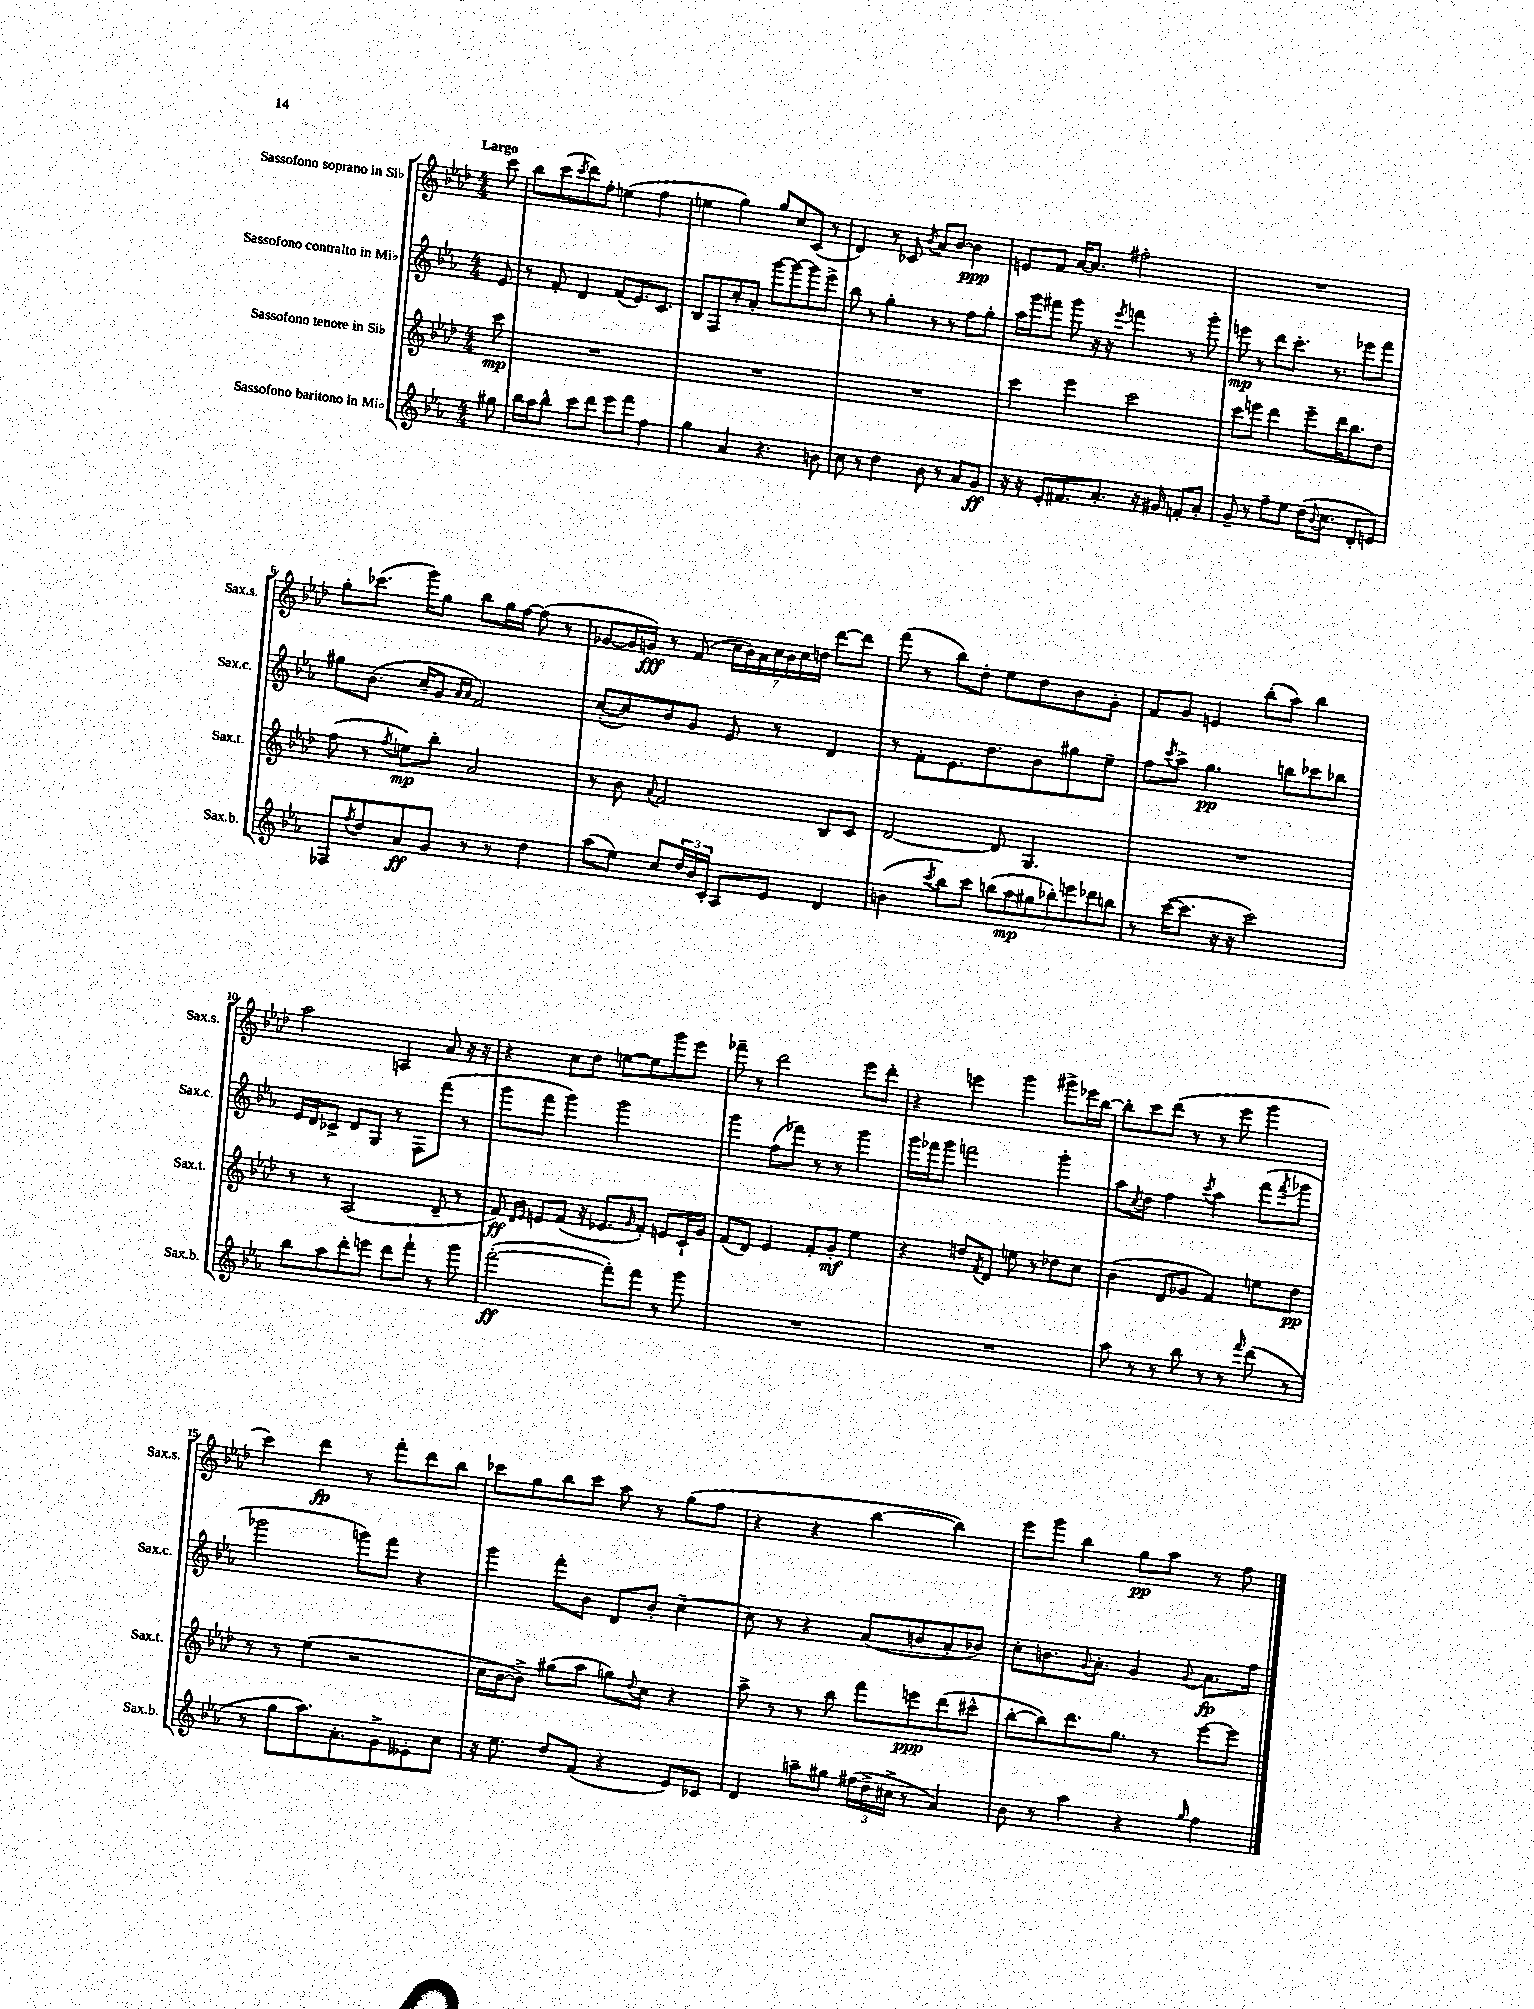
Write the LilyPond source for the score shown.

<<
\new StaffGroup <<
\new Staff = "s0" \with { instrumentName = "Sassofono soprano in Sib" shortInstrumentName = "Sax.s." } {
    \clef treble \key aes \major \numericTimeSignature \time 4/4 \partial 8 \tempo "Largo"
    c'''8 |
    bes''8 c'''8( \acciaccatura { c'''8 } des'''8) f''8-. e''4( f''4 |
    e''4 g''4) g''8 c''8 c'8( r8 |
    des'4) r8 ces'8 \acciaccatura { bes'8 } aes'8 bes'8~ bes'4\ppp |
    e'8 f'8 aes'16~ aes'8. fis''2-. |
    R1 |
    g''8-. ces'''8.( g'''16) g''8 bes''8 g''16 f''16~ f''8( r8 |
    ges'8~ ges'16 g'16\fff) r8 f'8( \tuplet 7/4 { c''16 bes'16) aes'16 c''16 bes'16 c''16 d''16 } des'''8~ des'''8 |
    f'''8( r8 bes''8) des''8-. ees''8 des''8 bes'8 g'8-. |
    f'8 g'8 e'4 bes''8-.( aes''8) bes''4 |
    aes''2 a4 aes'8 r16 r16 |
    r4 c''8 des''8 e''8~ e''8 g'''8 ees'''8 |
    fes'''8-- r8 des'''2 ees'''8 des'''8-. |
    r4 e'''4 g'''4 gis'''8-> ees'''16 bes''16~ |
    bes''8-. c'''8 des'''8( r8 r8 ees'''8 g'''4 |
    c'''4) des'''4\fp r8 f'''8-. des'''8 bes''8 |
    ces'''8 g''8 bes''8 ces'''8 aes''8 r8 g''8( f''8 |
    r4 r4 bes''4~ bes''4) |
    ees'''8 g'''8 bes''4 g''8\pp aes''8 r8 f''8 \bar "|." |
}
\new Staff = "s1" \with { instrumentName = "Sassofono contralto in Mib" shortInstrumentName = "Sax.c." } {
    \clef treble \key ees \major \numericTimeSignature \time 4/4 \partial 8
    ees'8 |
    r8 f'8-. d'4 f'8( ees'8.) c'8. |
    bes8 f8 c''8-. aes'8-. g'''8~ g'''8~ g'''8 ees'''8-> |
    bes''8 r8 g''4-. r8 r8 f''8 g''8-. |
    aes''16 g'''16 fis'''8 g'''8 r16 r16 \acciaccatura { ees'''8 } f'''4 r8 g'''8-. |
    e'''8\mp r8 d'''8 c'''8.-. r8. ees'''8 f'''8 |
    gis''8 bes'8.( c''16-- g'8 \grace { aes'16 aes'16 } f'2) |
    c''8~-.( c''8) bes'8 g'8 ees'8 r8 d'4 |
    r8 f'8-. ees'8. d''8. bes'8 gis''8 ees''8-- |
    f''8 \acciaccatura { c'''8 } aes''8-> g''4.\pp b''8 ces'''8 bes''8 |
    ees'16 d'16 ces'8-> d'8 g8 r8 f8 f'''8( r8 |
    g'''8 f'''8 g'''4) g'''2 |
    g'''4 f''8( fes'''8) r8 r8 g'''4 |
    g'''16 fes'''16 g'''8 f'''2 g'''4-. |
    aes''8 \acciaccatura { c''8 } d''8 f''4 \acciaccatura { c'''8 } aes''4 f'''8( \acciaccatura { f'''8 } ges'''8 |
    ges'''2 g'''8) f'''8 r4 |
    g'''4 f'''8-. bes'8 d'8 bes'8-. c''4~-- |
    c''8 r8 r4 aes'8( b'8 aes'8-. bes'8) |
    c''8-. b'8. \appoggiatura { g'8 } aes'8.-. g'4 \appoggiatura { g'8 } aes'8.\fp f''16 \bar "|." |
}
\new Staff = "s2" \with { instrumentName = "Sassofono tenore in Sib" shortInstrumentName = "Sax.t." } {
    \clef treble \key aes \major \numericTimeSignature \time 4/4 \partial 8
    c'''8\mp |
    R1 |
    R1 |
    R1 |
    c'''4 ees'''4 c'''2 |
    c'''8 e'''8 des'''4 e'''8-- des'''16 bes''8. des''8 |
    f''8( r8 \acciaccatura { f''8 } e''8\mp) bes''8-. aes'2 |
    r8 bes'8 \appoggiatura { aes'8 } f'2 bes8 c'8 |
    des'2~ des'8 g4. |
    R1 |
    r8 r8 aes2( des'8-- r8 |
    f'8\ff) \grace { des'16 ees'16 } e'8 f'8( r16 ees'8. \grace { g'16 } f'8-.) e'8 c'16-! g'16 |
    f'8( des'8) ees'4 f'8-. g'8-.\mf ees''4 |
    r4 d''8 \acciaccatura { f'8 } des'8 e''8 r8 des''8 c''8 |
    bes'4( des'8 ges'8 f'4) e''8 des''8\pp |
    r8 r8 ees''4( r2 |
    c''16 bes'16~ bes'8->) gis''8( aes''8 g''8) \appoggiatura { des''8 } c''8 r4 |
    aes''8-> r8 r8 bes''8 f'''8 e'''8\ppp des'''8( cis'''8-^ |
    bes''8~-. bes''8) des'''8. g''8. r8 ees'''8~ ees'''8 \bar "|." |
}
\new Staff = "s3" \with { instrumentName = "Sassofono baritono in Mib" shortInstrumentName = "Sax.b." } {
    \clef treble \key ees \major \numericTimeSignature \time 4/4 \partial 8
    gis''8 |
    bes''16 aes''16 bes''8-^ c'''8 d'''8 ees'''8 f'''8 f''4 |
    g''4 aes'4 r4. b'8 |
    c''8 r8 d''4 bes'8 r8 aes'8 g'8\ff |
    r16 r16 ees'8-. fis'8. aes'8.-. r16 gis'16 f'8-. aes'8-. |
    g'8-- r8 f''8-- ees''8 d''16( \appoggiatura { bes'8 } c''8. d'8-. e'8) |
    fes8 \acciaccatura { f''8 } d''8 aes'8\ff g'8 r8 r8 d''4 |
    aes''8( ees''8) c''8 \tuplet 3/2 { d''16 bes'16 c'16-. } aes8 ees'8 d'4 |
    b'4( \acciaccatura { c'''8 } bes''8) c'''8 \tuplet 7/4 { b''8( aes''8\mp gis''8 bes''8-.) e'''8 des'''8 b''8 } |
    r8 c'''16~( c'''8. r16 r16 c'''2) |
    bes''8 aes''8 d'''8-. e'''8 d'''8 f'''8-! r8 g'''8 |
    f'''2~-.\ff( f'''8-.) f'''8 r8 g'''8 |
    R1 |
    R1 |
    aes''8 r8 r8 bes''8 r8 r8 \grace { f'''16 } d'''8( r8 |
    r8 g''8 aes''8.) aes'8.-. g'8-> eeses'8-. c''8 |
    r16 ees''8. d''8 f'8( r4 ees'8) ces'8 |
    d'4 a''8-- gis''8 \tuplet 3/2 { fis''16( d''16-> cis''16-> } r8 aes'4) |
    bes'8 r8 aes''4 r4 \grace { g''16 } f''4 \bar "|." |
}
>>
>>
